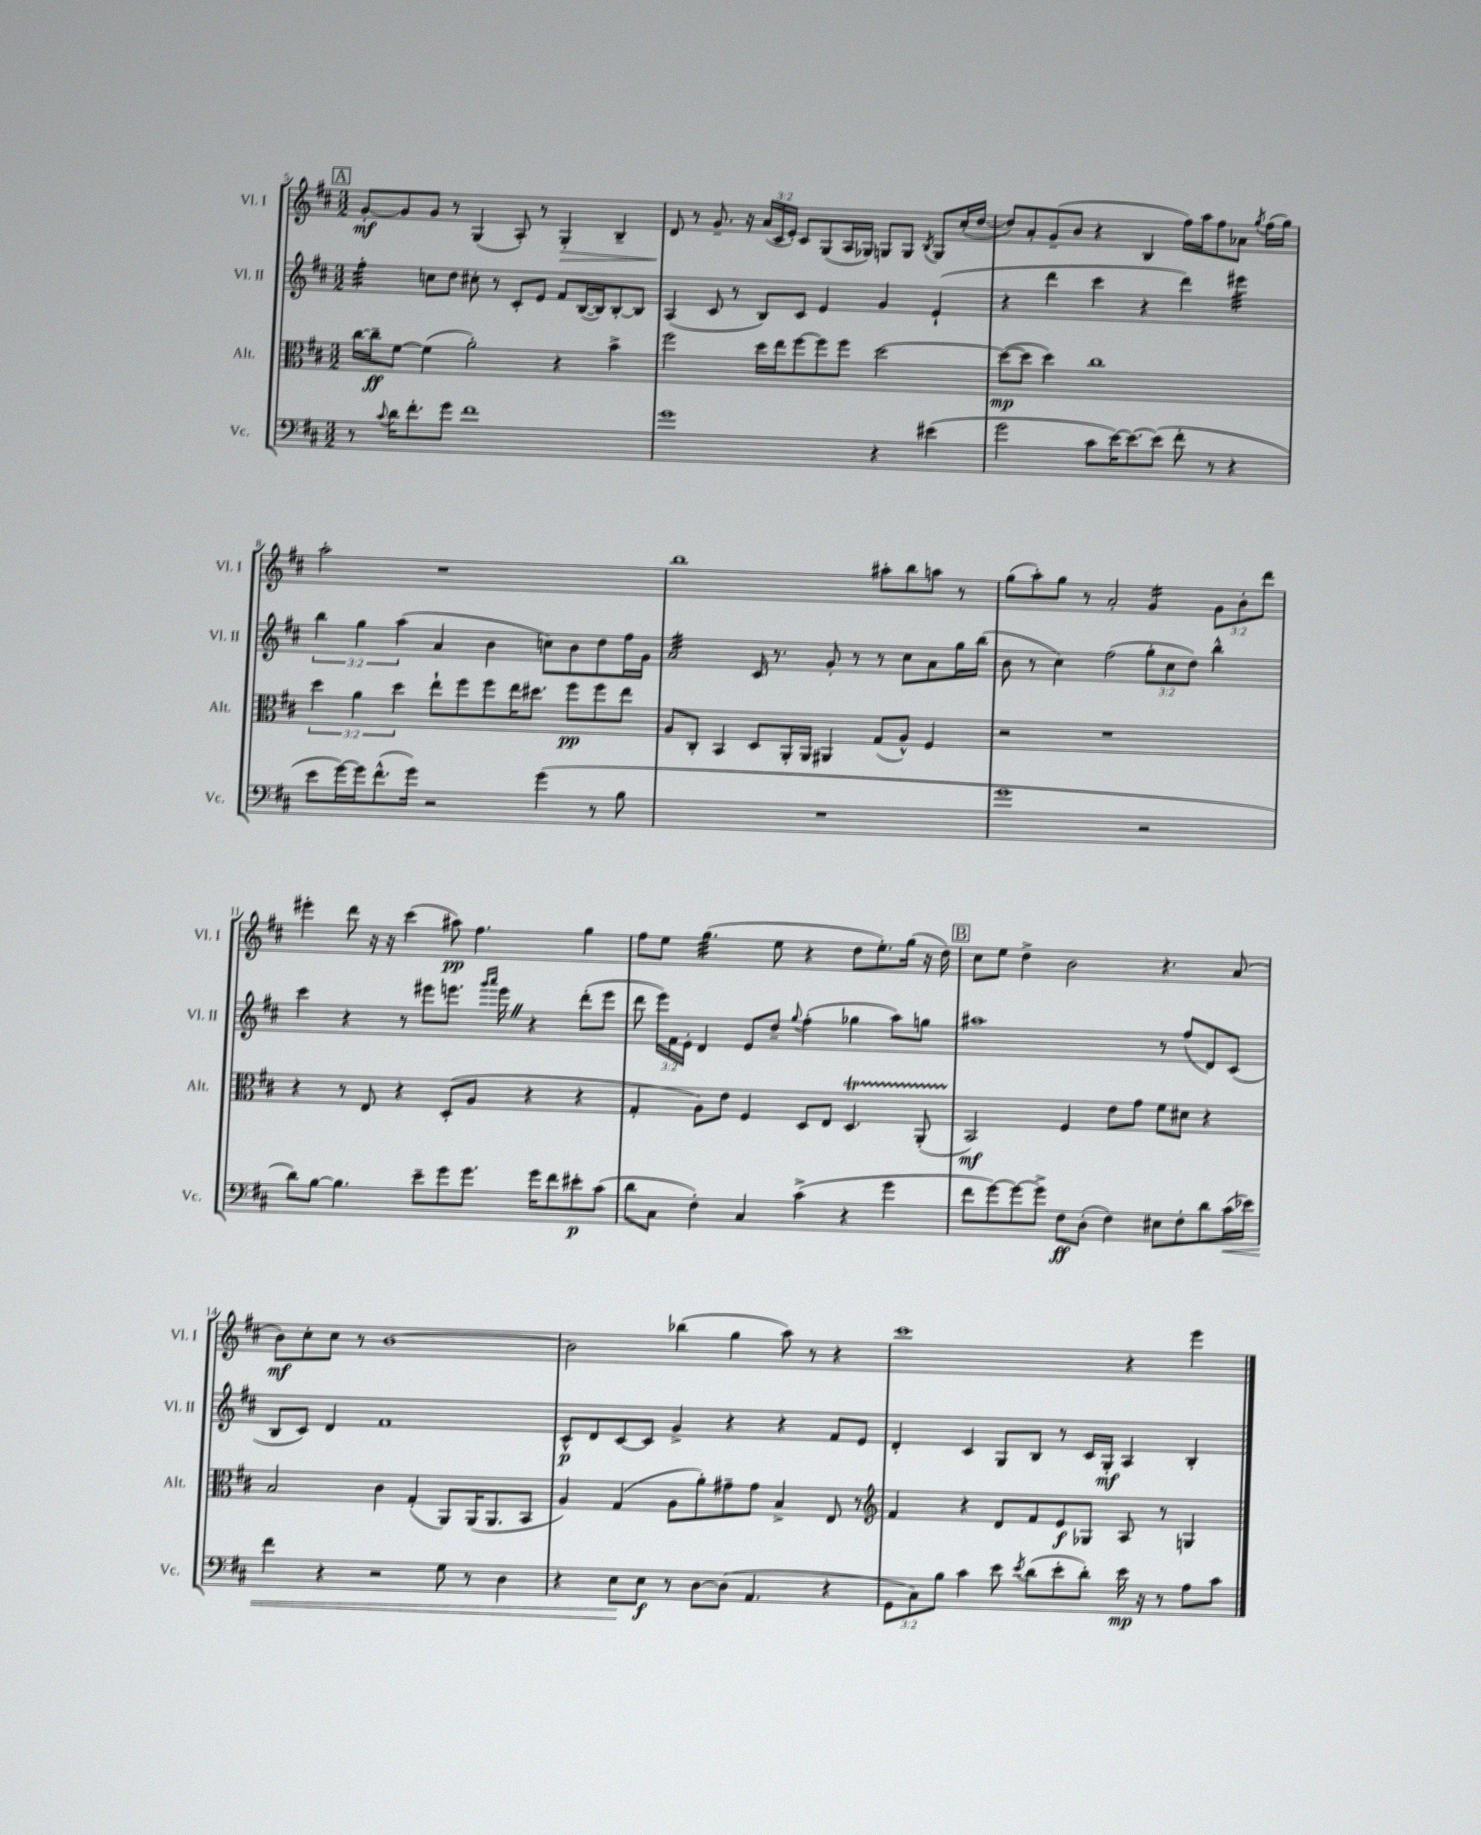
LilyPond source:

<<
\new StaffGroup <<
\new Staff = "s0" \with { instrumentName = "Vl. I" shortInstrumentName = "Vl. I" } {
    \clef treble \key d \major \numericTimeSignature \time 3/2 \override Staff.TupletNumber.text = #tuplet-number::calc-fraction-text
    \autoBeamOff \mark \markup { \box "A" } g'8[~-.\mf g'8 g'8] r8 g4( a8-.) r8 g4-.\> b4-- |
    d'8\! r8 g'8.-- r16 \tuplet 3/2 { a'16[( cis'16 e'16]-.) } cis'8[ g8( a16 ges16]) g8[ g8] \acciaccatura { b8 } g8[ cis''16-.( d''16]~ |
    d''8[) a'8-. g'8--( b'8] r4 b4 fis''16[) a''16 fis''8 aes'8] \acciaccatura { g''8 } fis''16[( g''16]) |
    a''2-. r1 |
    b''1 ais''8[-. b''8 a''8] r8 |
    g''8[( a''8-.) g''8] r8 a'2-. g'4:16 \tuplet 3/2 { g'8[ b'8-. d'''8] } |
    eis'''4-. d'''8 r16 r16 cis'''4( ais''8\pp) fis''4. g''4 |
    fis''8[ e''8] g''4.:32( e''8 r4 d''8[ e''8.-.) g''16]( r16 d''16) |
    \mark \markup { \box "B" } cis''8[ e''8] d''4-> b'2 r4. a'8( |
    b'8[\mf) cis''8-. cis''8] r8 b'1~ |
    b'2 bes''4( g''4 a''8) r8 r4 |
    cis'''1 r4 e'''4 \bar "|." |
}
\new Staff = "s1" \with { instrumentName = "Vl. II" shortInstrumentName = "Vl. II" } {
    \clef treble \key d \major \numericTimeSignature \time 3/2 \override Staff.TupletNumber.text = #tuplet-number::calc-fraction-text
    \autoBeamOff \mark \markup { \box "A" } fis''4:32-. c''8[ d''8] cis''8-. r8 cis'8[-. e'8] fis'8[ b16~( b16) b8~-. b8] |
    a4( cis'8 r8 b8[) cis'8] e'4 g'4 e'4-!( |
    r4 d'''4 cis'''4 r4 d'''4) eis'''4:32 |
    \tuplet 3/2 { b''4 g''4 a''4( } a'4 b'4 c''8[) b'8 d''8 fis''16 g'16] |
    a'2:32 cis'16 r8. g'8-. r8 r8 cis''8[ a'8 g''16 b''16]( |
    b'8 r8 cis''4) fis''2( \tuplet 3/2 { g''8[-. cis''8 d''8]) } b''4-^ |
    cis'''4 r4 r8 eis'''8[ e'''8.] \grace { g'''16[ a'''16] } e'''16 \once \override BreathingSign.text = \markup { \musicglyph "scripts.caesura.straight" } \breathe r4 d'''8[-.( e'''8] |
    d'''8 \tuplet 3/2 { e'''16[) fis'16 e'16]-. } d'4 e'8[ d''8]-- \appoggiatura { g''8 } fis''4-.( ges''4 a''8[) g''8] |
    \mark \markup { \box "B" } ais''1 r8 fis''8[( d'8) cis'8]( |
    b8[ cis'8]) d'4 fis'1 |
    cis'8[-^\p d'8 cis'8~ cis'8] g'4-> r4 r4 fis'8[ e'8] |
    d'4-. cis'4 g8[ b8] r8 cis'16[ g16]-.\mf a4 b4-. \bar "|." |
}
\new Staff = "s2" \with { instrumentName = "Alt." shortInstrumentName = "Alt." } {
    \clef alto \key d \major \numericTimeSignature \time 3/2 \override Staff.TupletNumber.text = #tuplet-number::calc-fraction-text
    \autoBeamOff \mark \markup { \box "A" } cis''16[~ cis''16--\ff fis'8]~ fis'4( a'2-.) r4 b'4-> |
    fis''2 d''16[ e''16 fis''8~ fis''8 fis''8] d''2~ |
    d''8[~\mp( d''8] d''4) cis''1 |
    \tuplet 3/2 { d''4 a'4 d''4 } e''8[-! fis''8 fis''8 e''16 dis''8.] fis''8[\pp fis''8 e''8] |
    a8[ cis8]-. b,4 d8[ a,16-. a,16] ais,4 g8[( a8]-^) fis4 |
    r2 r1 |
    r4 r8 e8 r4 d8[-.( a8] r4 r4 |
    g4-. a8[) e'8] fis4 d8[ e8] d4.\startTrillSpan a,8-.( |
    \mark \markup { \box "B" } b,2\stopTrillSpan\mf) fis4 e'8[ g'8] fis'8[ dis'8] r4 |
    b2 cis'4 g4-.( a,8[) a,16( a,8. b,8] |
    a4) g4( a8[ a'8-.) gis'8-- gis'8] b4-> e8 r8 |
    \clef treble fis'4 r4 d'8[ fis'8 e'8\f ges8] a8 r8 g4 \bar "|." |
}
\new Staff = "s3" \with { instrumentName = "Vc." shortInstrumentName = "Vc." } {
    \clef bass \key d \major \numericTimeSignature \time 3/2 \override Staff.TupletNumber.text = #tuplet-number::calc-fraction-text
    \autoBeamOff \mark \markup { \box "A" } r8 \appoggiatura { cis'8 } d'16[ fis'8.-. g'8] fis'1 |
    g'1 r4 eis'4( |
    g'2 cis'8[ e'16~) e'8.~ e'8]( fis'8-. r8 r4 |
    e'8[ g'16~) g'16 fis'8.-^( g'16]) r2 g'4( r8 b8 |
    R1. |
    g'1 r2 |
    d'8[) b8]~ b4. e'8[-- g'8 g'8.] g'16[ fis'8 eis'8-.\p cis'8]( |
    d'8[ cis8] fis4-.) cis4 cis'4->( r4 g'4 |
    \mark \markup { \box "B" } fis'8[ g'8~) g'8~ g'8]-> fis8[\ff d8]-.( fis4) eis8[ fis8-. d'8 cis'16\<( ees'16]) |
    fis'4 r4 r2 g8 r8 d4 |
    r4 e8[\! e8]\f r8 d8[~ d8]( a,4. r4 |
    \tuplet 3/2 { g,8[ cis8) b8] } cis'4 e'8 \acciaccatura { e'8 } d'8[( e'8-. d'8]-.) e'16\mp r16 r8 a8[ cis'8] \bar "|." |
}
>>
>>
\layout { \context { \Score currentBarNumber = #5 } }
